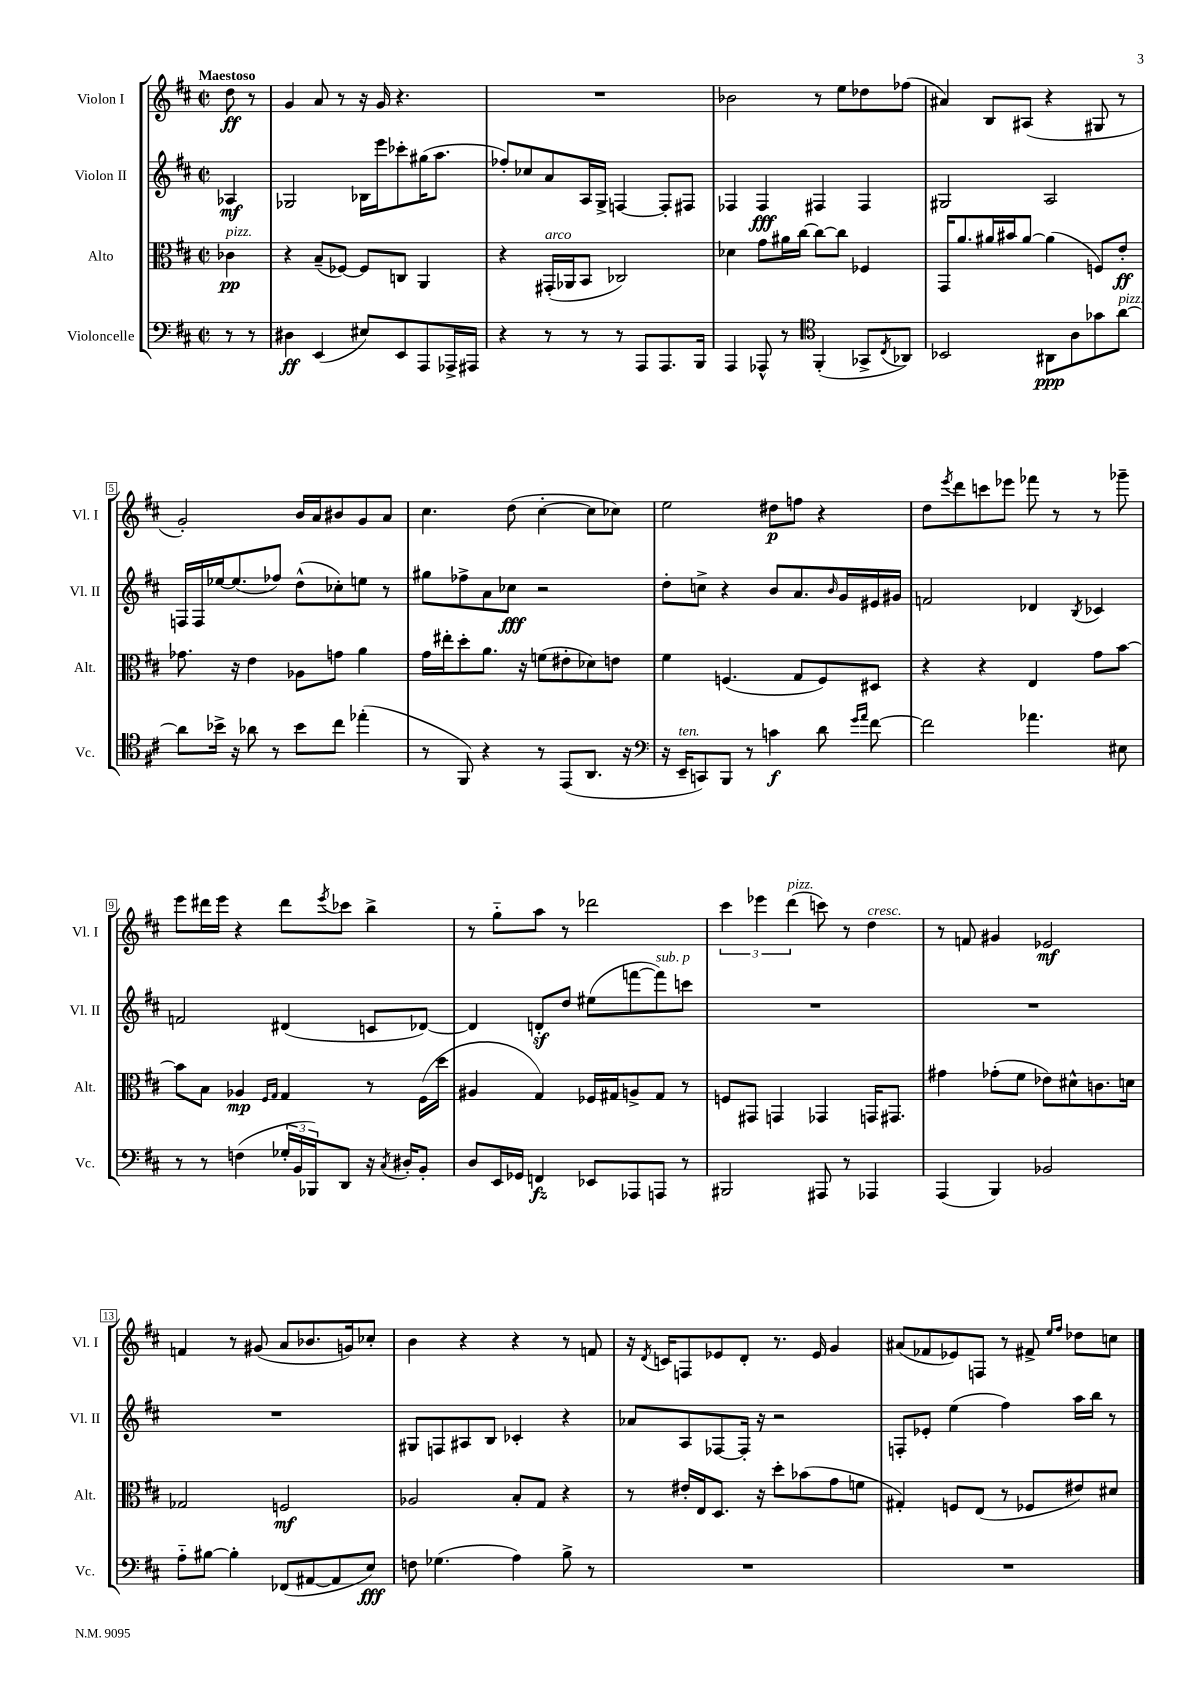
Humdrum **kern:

**kern	**kern	**kern	**kern
*staff4	*staff3	*staff2	*staff1
*clefF4	*clefC3	*clefG2	*clefG2
*k[f#c#]	*k[f#c#]	*k[f#c#]	*k[f#c#]
*M2/2	*M2/2	*M2/2	*M2/2
*met(c|)	*met(c|)	*met(c|)	*met(c|)
8r	4c-	4A-	8dd
8r	.	.	8r
=	=	=	=
4D#	4r	2G-	4g
(4EE	(8B~	.	8a
.	[8F-)	.	8r
8E#)	8F-]	16B-	16r
.	.	16eee	16g
8EE	8C	8ccc-'	4.r
8AAA	4AA	(16gg#	.
.	.	8.aa	.
16AAA-^	.	.	.
16AAA#	.	.	.
=	=	=	=
4r	4r	8ff-')	1r
.	.	8cc-	.
8r	(16GG#'	8a	.
.	16AA-	.	.
8r	8BB	16A	.
.	.	16G^	.
8r	2C-)	[4F	.
8AAA	.	.	.
8.AAA	.	8F']	.
.	.	8F#	.
16BBB	.	.	.
=	=	=	=
4AAA	4d-	4F-	2b-
8AAA-^^	8g	4F-	.
8r	16a#	.	.
.	[16cc#	.	.
*clefC4	*	*	*
(4FF#'	8cc#_	4F#	8r
.	8cc#]	.	8ee
8GG-^	4F-	4F#	8dd-
8qC#	.	.	.
8AA-)	.	.	(8ff-
=	=	=	=
2BB-	16GG	2G#	4a#)
.	8.a	.	.
.	16a#	.	8B
.	16b#	.	.
.	[8a#	.	(8A#
8AA#	(4a#]	2A	4r
8A	.	.	.
8g-	8F)	.	8G#
[8a	8e'	.	8r
=	=	=	=
8a]	8.g-	16F	2g')
.	.	16F	.
16b-^	.	[16ee-	.
16r	16r	(8.ee-]	.
8a-	4e	.	.
8r	.	8ff-)	.
8b-	8A-	(8dd^^	16b
.	.	.	16a
8cc#	8g	8cc-')	8b#
(4ee-'	4a	8ee	8g
.	.	8r	8a
=	=	=	=
8r	16g	8gg#	4.cc#
.	16ee#'	.	.
8FF#)	8dd'	8ff-^	.
4r	8.a	8a	.
.	.	8cc-	(8dd
.	16r	.	.
8r	(8f	2r	[4cc#'
(8EE	8e#'	.	.
8.AA	8d-)	.	8cc#]
.	8e	.	8cc-)
16r	.	.	.
=	=	=	=
*clefF4	*	*	*
16r	4f#	8dd'	2ee
16EE~	.	.	.
8CC)	.	8cc^	.
8BBB	(4.F	4r	.
8r	.	.	.
4c	.	8b	8dd#
.	8G	8.a	8ff
8d	8F)	.	4r
.	.	16qqb	.
.	.	16g	.
16qqg	.	.	.
16qqa	.	.	.
[8f#	8D#	16e#	.
.	.	16g#	.
=	=	=	=
2f#]	4r	2f	8dd
.	.	.	8qeee
.	.	.	8ddd
.	4r	.	8ccc
.	.	.	8eee-
4.a-	4E	4d-	8fff-
.	.	.	8r
.	.	8qB	.
.	8g	4c-	8r
8E#	[8b	.	8ggg-~
=	=	=	=
8r	8b]	2f	8eee
8r	8B	.	16ddd#
.	.	.	16eee
(4F	4A-	.	4r
.	16qqF#	.	.
.	16qqG	.	.
24G-'	4G	(4d#	8ddd#
24BB	.	.	.
24BBB-)	.	.	.
.	.	.	8qeee
8DD	.	.	8ccc-
16r	8r	8c	4bb^
8qC#	.	.	.
16D#'	.	.	.
8BB'	(16F#	[8d-)	.
.	16dd	.	.
=	=	=	=
8D	4A#	4d-]	8r
16EE	.	.	8gg'~
16GG-	.	.	.
4FF	4G)	8d'	8aa
.	.	8dd	8r
8EE-	16F-	(8ee#	2ddd-
.	16G#	.	.
8AAA-	8A^	[8fff	.
8AAA	8G#	8fff])	.
8r	8r	8ccc	.
=	=	=	=
2BBB#	8F	1r	6ccc#
.	8GG#	.	.
.	.	.	6eee-
.	4GG	.	.
.	.	.	(6ddd
8AAA#	4GG-	.	8ccc)
8r	.	.	8r
4AAA-	16GG	.	4dd
.	8.GG#	.	.
=	=	=	=
(4AAA	4g#	1r	8r
.	.	.	8f
4BBB)	(8g-'	.	4g#
.	8f#	.	.
2BB-	8e-)	.	2e-
.	8d#^^	.	.
.	8.c	.	.
.	16d	.	.
=	=	=	=
8A'~	2G-	1r	4f
[8B#	.	.	.
4B#']	.	.	8r
.	.	.	(8g#
(8FF-	2F	.	8a
[8AA#	.	.	8.b-
8AA#]	.	.	.
.	.	.	16g)
8E)	.	.	8cc-'
=	=	=	=
8F	2A-	8G#	4b
(4.G-	.	8F	.
.	.	8A#	4r
.	.	8B	.
4A)	8B'	4c-'	4r
.	8G	.	.
8B^	4r	4r	8r
8r	.	.	8f
=	=	=	=
1r	8r	8a-	16r
.	.	.	8qd
.	.	.	16c
.	16e#'	8A	8F
.	16E	.	.
.	8.D	[8F-	8e-
.	.	16F-']	8d'
.	16r	16r	.
.	8dd'	2r	8.r
.	(8b-	.	.
.	.	.	16e-
.	8g	.	4g
.	8f	.	.
=	=	=	=
1r	4G#')	8F'	(8a#
.	.	8e-'	8f-
.	8F	(4ee	8e-)
.	(8E	.	8F
.	8r	4ff#)	8r
.	8F-	.	8f#^
.	.	.	16qqee
.	.	.	16qqff#
.	8e#)	16aa	8dd-
.	.	16bb	.
.	8d#	8r	8cc
==	==	==	==
*-	*-	*-	*-
